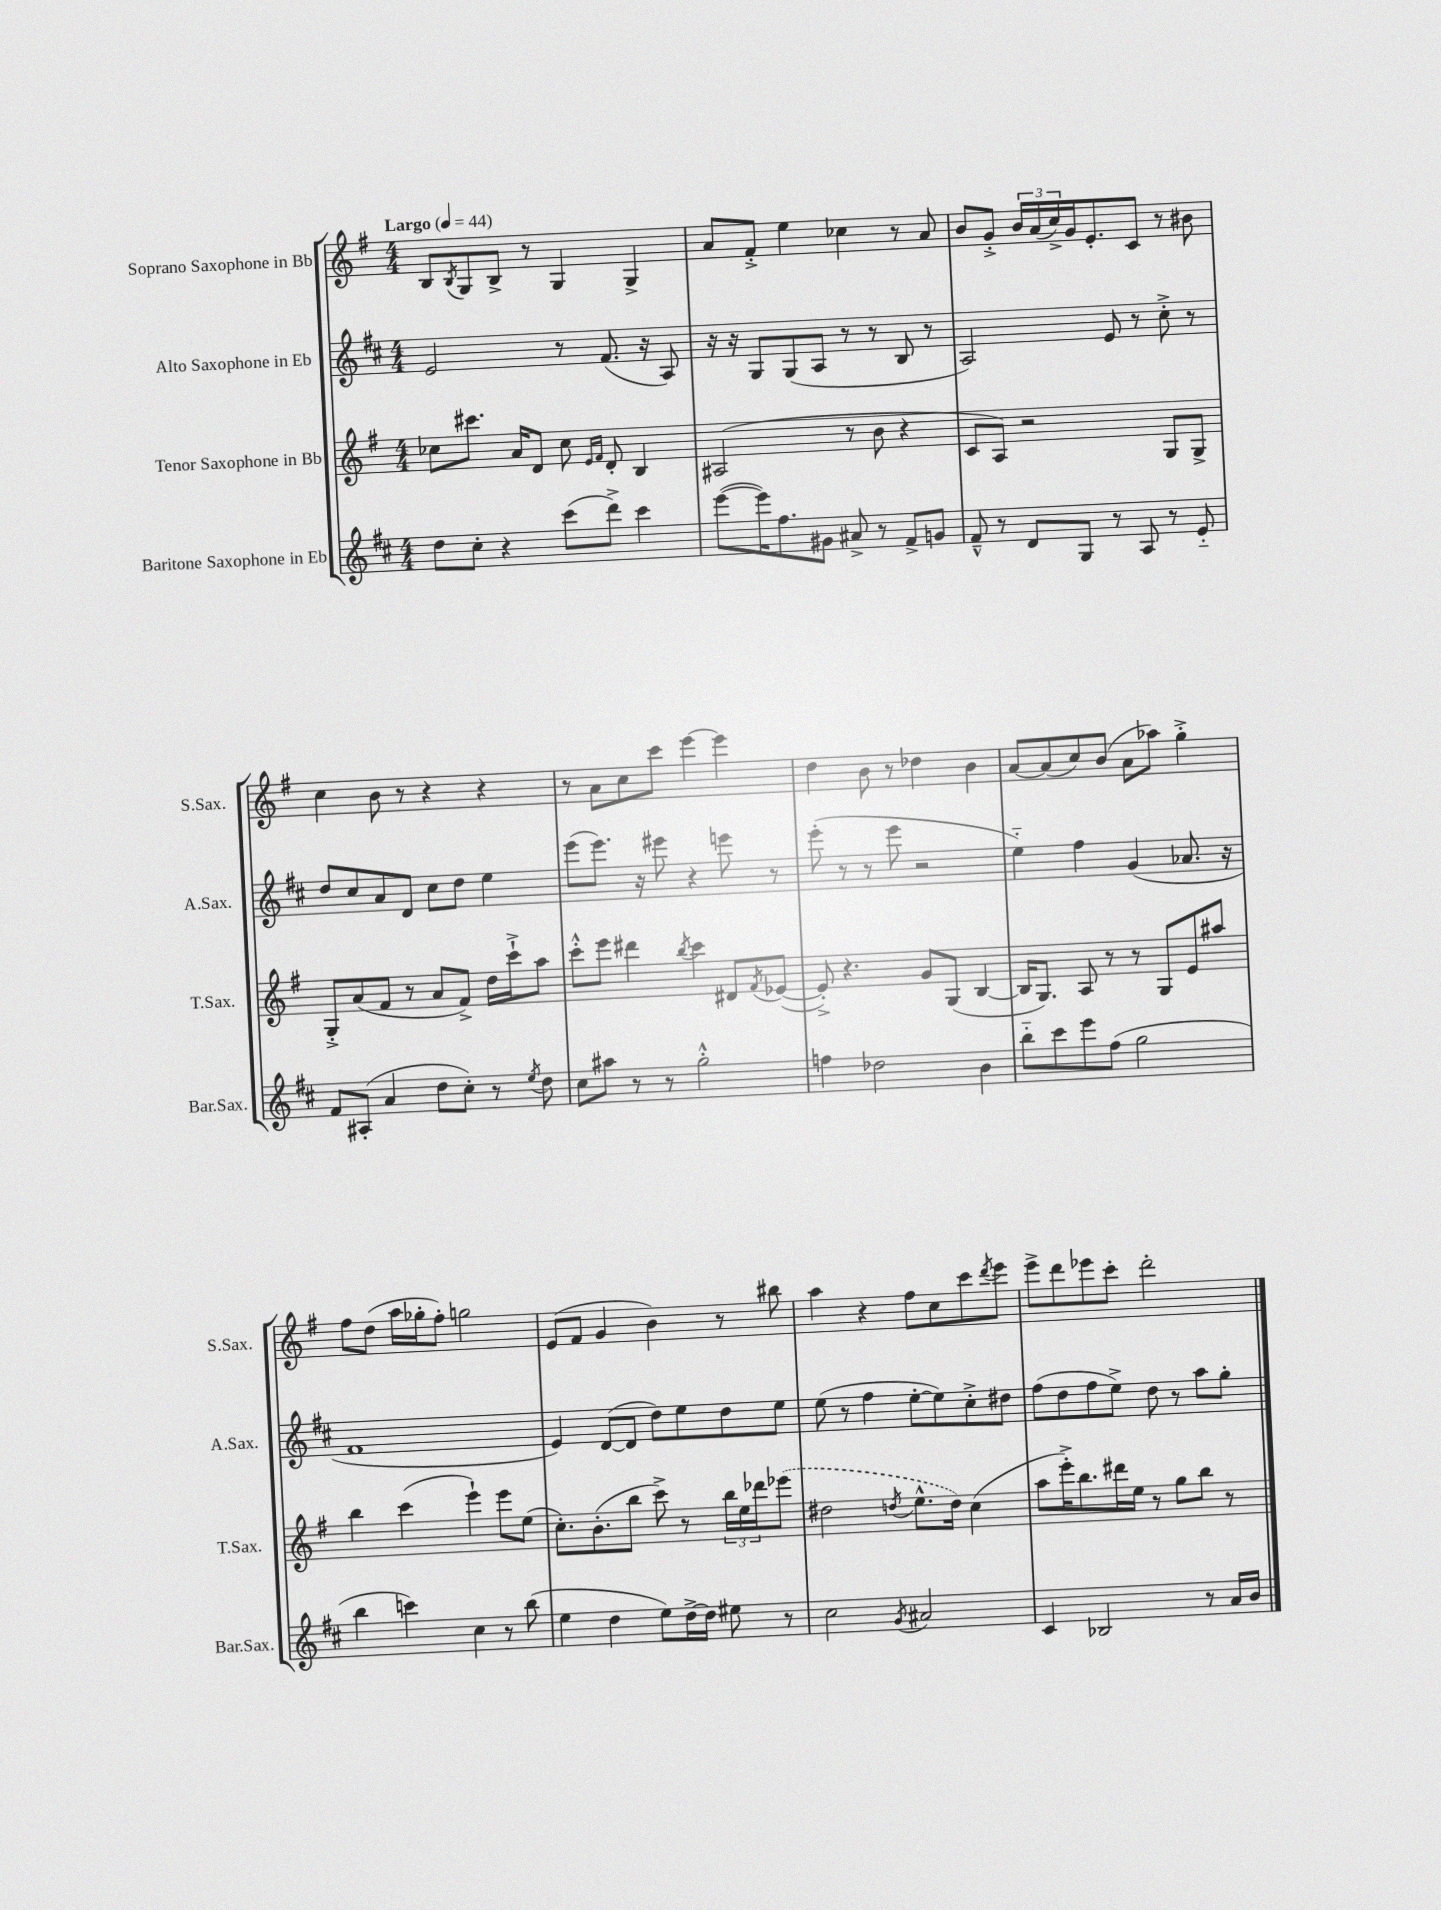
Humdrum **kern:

**kern	**kern	**kern	**kern
*staff4	*staff3	*staff2	*staff1
*clefG2	*clefG2	*clefG2	*clefG2
*k[f#c#]	*k[f#]	*k[f#c#]	*k[f#]
*M4/4	*M4/4	*M4/4	*M4/4
*MM44	*MM44	*MM44	*MM44
8dd	8cc-	2e	8B
.	.	.	8qB
8cc#'	8.ccc#	.	8G
4r	.	.	8B^
.	16a	.	.
.	8d	.	8r
(8ccc#	8cc-	8r	4G
.	16qqe	.	.
.	16qqf#	.	.
8ddd^)	8d'	(8.f#	.
4ccc#	4B	.	4G^
.	.	16r	.
.	.	8A)	.
=	=	=	=
([8eee	(2A#	16r	8a
.	.	16r	.
16eee])	.	8G	8f#'^
8.ff#	.	.	.
.	.	(8G	4ee
8g#	.	8A	.
8a#^	8r	8r	4cc-
8r	8b	8r	.
8f#^	4r	8B	8r
8g	.	8r	8a
=	=	=	=
8f#~^^	8c	2A)	8b
8r	8A)	.	8g'^
8d	2r	.	24b
.	.	.	(24a
.	.	.	24cc^)
8G	.	.	16g
.	.	.	8.e'
8r	.	8e	.
8A	.	8r	8c
8r	8G	8cc#'^	8r
8e'~	8G^	8r	8b#
=	=	=	=
8f#	8G'^	8dd	4cc
(8A#'	(8a	8cc#	.
4a	8f#	8a	8b
.	8r	8d	8r
8dd	8a	8cc#	4r
8cc#')	8f#^)	8dd	.
8r	16dd	4ee	4r
.	16ccc`^	.	.
8qee	.	.	.
8dd	8aa	.	.
=	=	=	=
8cc#	8ccc'^^	(8eee	8r
8aa#	8eee	8.eee)	8a
8r	4ddd#	.	8cc
.	.	16r	.
8r	.	8eee#	8ccc
.	8qbb	.	.
2gg'^^	4ccc	4r	[4eee
.	8d#	8eee	4eee]
.	8qf#	.	.
.	([8e-	8r	.
=	=	=	=
4ff	8e-'^])	(8eee'	4dd
.	4.r	8r	.
2dd-	.	8r	8b
.	.	8eee	8r
.	8g	2r	4dd-
.	(8G	.	.
4b	[4B	.	4b
=	=	=	=
8bb'~	16B]	4ee'~)	[8a
.	8.G)	.	.
8ccc#	.	.	(8a]
8eee	8A	4ff#	8cc)
(8ff#	8r	.	(8b
2gg	8r	(4g	8a
.	8G	.	8aa-)
.	8e	8.a-	4gg'^
.	8aa#	.	.
.	.	16r	.
=	=	=	=
4bb	4bb	1f#	8ff#
.	.	.	(8dd
4ccc)	(4ccc	.	16aa
.	.	.	16gg-'
.	.	.	8ff#')
4cc#	4eee`)	.	2gg
8r	8eee	.	.
(8bb	(8ee	.	.
=	=	=	=
4ee	8.cc')	4e)	(8e
.	.	.	8f#
.	(8.b'	.	.
4dd	.	([8d	4g
.	8bb	8d]	.
8ee)	8ccc^)	8dd)	4b)
[16dd^	8r	8ee	.
16dd]	.	.	.
8ee#	24bb	8dd	8r
.	24ee	.	.
.	24ddd-	.	.
8r	(8eee-	8ee	8bb#
=	=	=	=
2cc#	2dd#	(8ee	4aa
.	.	8r	.
.	.	4ff#	4r
8qg	8qdd	.	.
2a#	8.ee^^	[8ee'	8ff#
.	.	8ee])	8cc
.	16dd)	.	.
.	(4cc	8cc#'^	8ccc
.	.	.	8qddd
.	.	8dd#	8eee
=	=	=	=
4c#	8aa	(8ff#	8eee^
.	16eee'^)	8dd	8ddd
.	8.bb	.	.
2B-	.	8ff#	8eee-
.	16ddd#	8ee^)	8ccc'
.	16ee	.	.
.	8r	8dd	2ddd'
.	8gg	8r	.
8r	8bb	8aa	.
16a	8r	8gg'	.
16b	.	.	.
==	==	==	==
*-	*-	*-	*-
